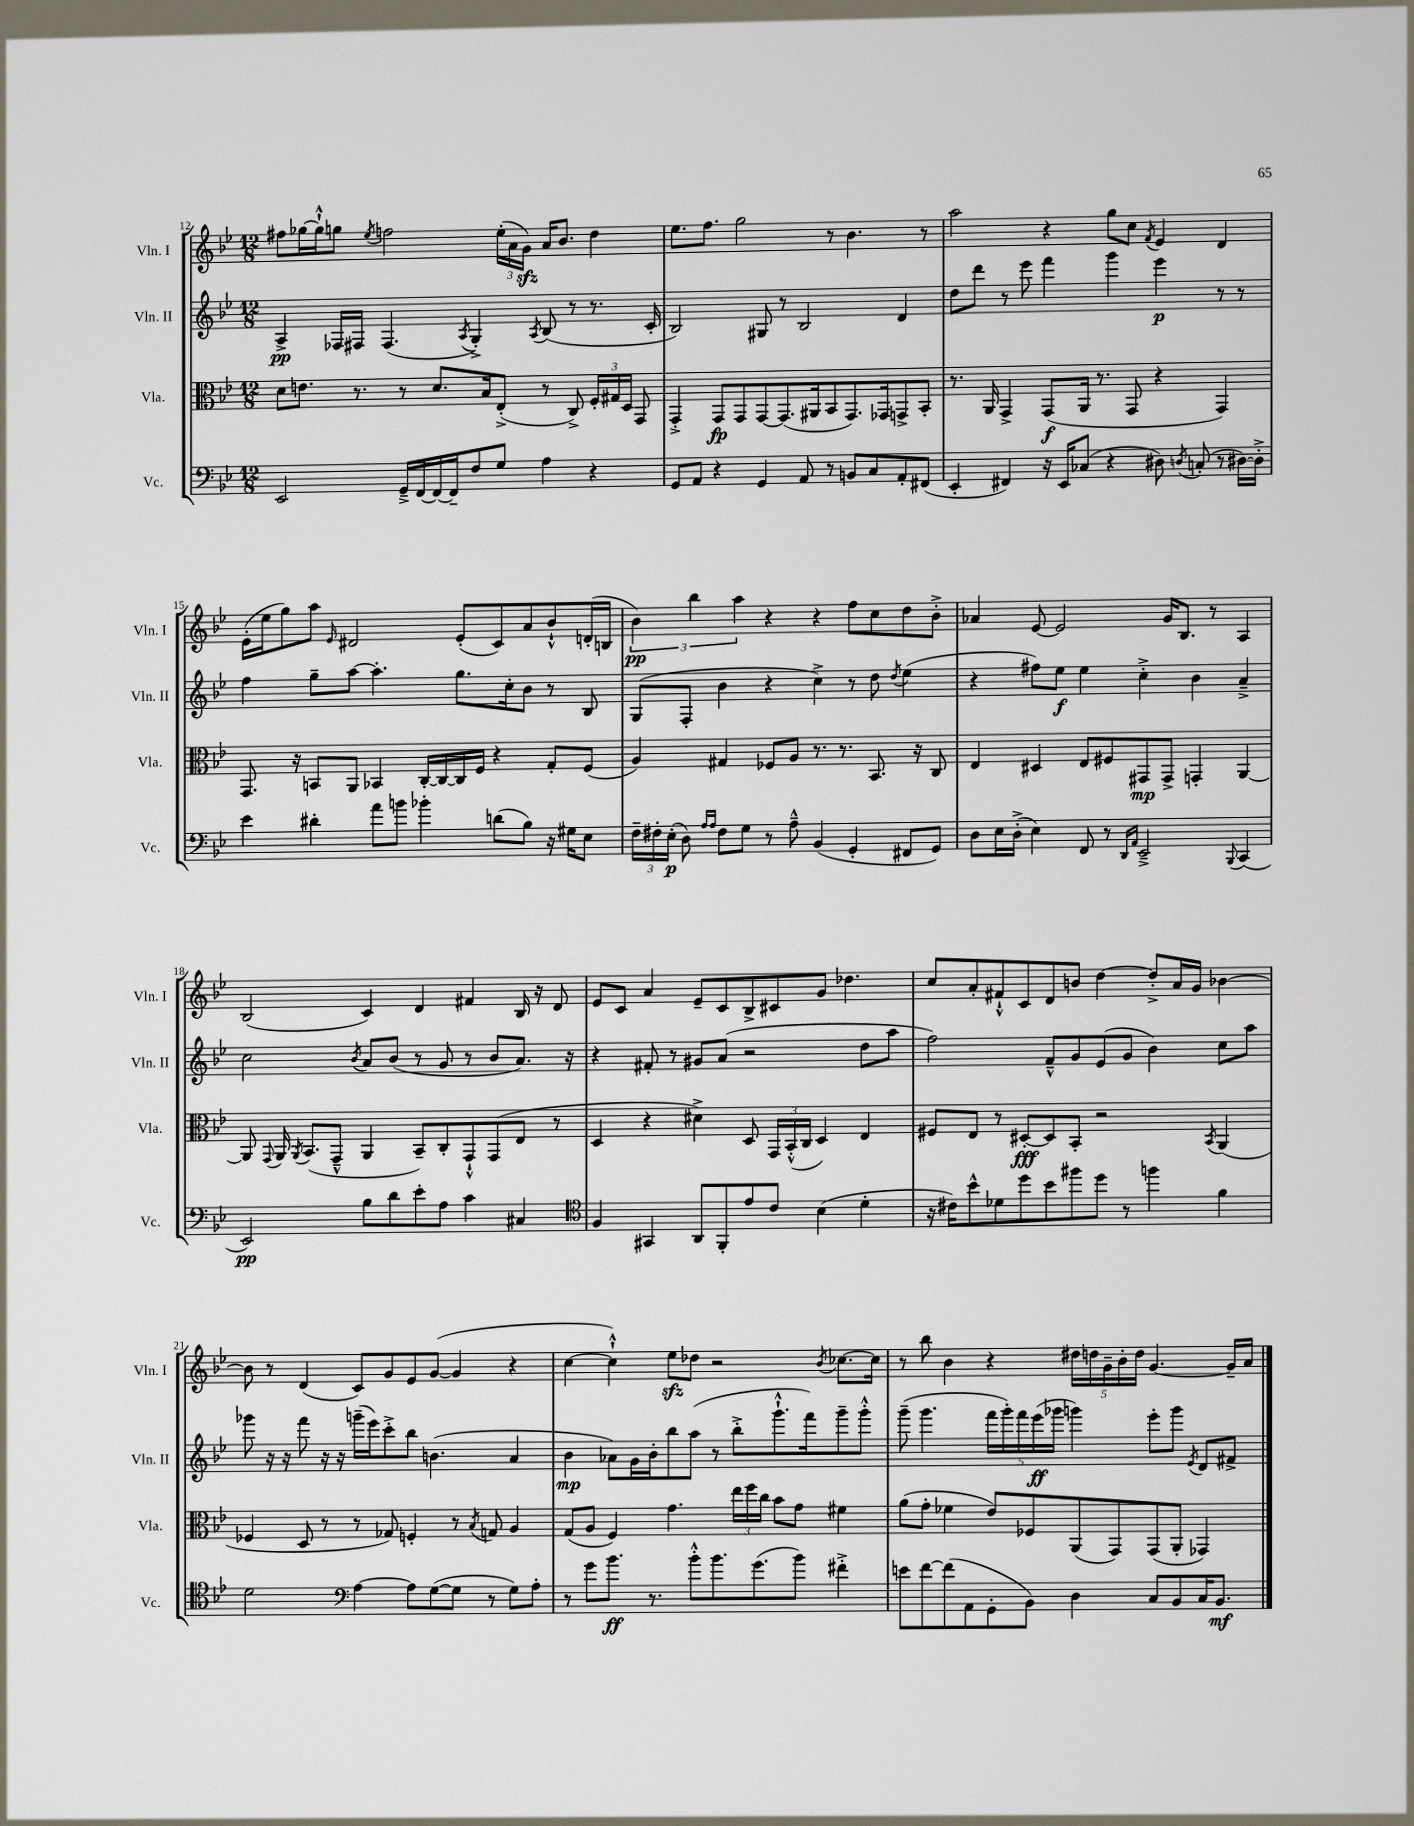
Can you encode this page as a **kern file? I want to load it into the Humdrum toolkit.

**kern	**dynam	**kern	**dynam	**kern	**dynam	**kern	**dynam
*part4	*part4	*part3	*part3	*part2	*part2	*part1	*part1
*staff4	*staff4	*staff3	*staff3	*staff2	*staff2	*staff1	*staff1
*I"Vc.	*	*I"Vla.	*	*I"Vln. II	*	*I"Vln. I	*
*I'Vc.	*	*I'Vla.	*	*I'Vln. II	*	*I'Vln. I	*
*clefF4	*	*clefC3	*	*clefG2	*	*clefG2	*
*k[b-e-]	*	*k[b-e-]	*	*k[b-e-]	*	*k[b-e-]	*
*M12/8	*	*M12/8	*	*M12/8	*	*M12/8	*
=12	=12	=12	=12	=12	=12	=12	=12
2EE-/	.	8d\L	.	4A^/	pp	8ff#X\L	.
.	.	8.en\J	.	.	.	[16gg-X\L	.
.	.	.	.	.	.	16gg-`^^\J]	.
.	.	.	.	16F-X/LL	.	8ggn\J	.
.	.	8.r	.	16F#X/JJ	.	.	.
.	.	.	.	.	.	8qee-/	.
.	.	.	.	(4.F#/	.	2ffn\	.
16GG~^/LL	.	8r	.	.	.	.	.
[16FF/	.	.	.	.	.	.	.
16FF/_	.	8.d/L	.	.	.	.	.
16FF~/J]	.	.	.	.	.	.	.
.	.	.	.	8qA/	.	.	.
8F/	.	.	.	4G'^/)	.	.	.
.	.	16B-/k	.	.	.	.	.
8G/J	.	(8E-'^/J	.	.	.	(24ee-'\LL	.
.	.	.	.	.	.	24a\	.
.	.	.	.	.	.	24gzz\JJ)	.
.	.	.	.	8qA/	.	.	.
4A\	.	8r	.	(8B-/	.	16a/KL	.
.	.	.	.	.	.	8.b-/J	.
.	.	8C^/)	.	8r	.	.	.
4r	.	24F'/LL	.	8.r	.	4dd\	.
.	.	24G#X/	.	.	.	.	.
.	.	24D/JJ	.	.	.	.	.
.	.	8GG/	.	.	.	.	.
.	.	.	.	16c'/	.	.	.
=13	=13	=13	=13	=13	=13	=13	=13
8GG/L	.	4GG'^/	.	2B-/)	.	8.ee-\L	.
8AA/J	.	.	.	.	.	.	.
.	.	.	.	.	.	8.ff\J	.
4r	.	8GG/L	fp	.	.	.	.
.	.	8GG/	.	.	.	2gg\	.
4GG/	.	[8GG/	.	8G#X/	.	.	.
.	.	(8.GG/]	.	8r	.	.	.
8AA/	.	.	.	2B-/	.	.	.
.	.	16AA#X/k	.	.	.	.	.
8r	.	8BB-/	.	.	.	8r	.
8BBn/L	.	8.GG/)	.	.	.	4.b-\	.
8C/	.	.	.	.	.	.	.
.	.	16GG-X/k	.	.	.	.	.
8AA'/	.	8GGn^/	.	4d/	.	.	.
(8FF#X/J	.	8BB-'/J	.	.	.	8r	.
=14	=14	=14	=14	=14	=14	=14	=14
4EE-'/	.	8.r	.	8dd\L	.	2aa\	.
.	.	.	.	8ddd\J	.	.	.
.	.	16AA/	.	.	.	.	.
4FF#X/)	.	4GG^/	.	8r	.	.	.
.	.	.	.	8eee-\	.	.	.
16r	.	(8GG/L	f	4fff\	.	4r	.
16EE-/KL	.	.	.	.	.	.	.
(8C-X/J	.	16AA/Jk	.	.	.	.	.
.	.	8.r	.	.	.	.	.
4r	.	.	.	4ggg\	.	8gg\L	.
.	.	8GG/	.	.	.	8cc\J	.
.	.	.	.	.	.	8qf/	.
8D#X\)	.	4r	.	4eee-\	p	4e-/	.
8qDn/	.	.	.	.	.	.	.
(8Cn'/	.	.	.	.	.	.	.
8r	.	4GG/)	.	8r	.	4d/	.
[16D#X\LL)	.	.	.	8r	.	.	.
16D#'^\JJ]	.	.	.	.	.	.	.
!!LO:LB:g=z
=15	=15	=15	=15	=15	=15	=15	=15
4e-\	.	8.GG/	.	4ff\	.	(16e-'\LL	.
.	.	.	.	.	.	16ee-\J	.
.	.	.	.	.	.	8gg\)	.
.	.	16r	.	.	.	.	.
4d#X'\	.	8BBn/L	.	8gg~\L	.	8aa\J	.
.	.	.	.	.	.	16qqe-/	.
.	.	8AA/J	.	[8aa\J	.	2d#X/	.
8a\L	.	4BB-X/	.	4.aa'\]	.	.	.
8bn\J	.	.	.	.	.	.	.
4b-X'\	.	[16C'/LL	.	.	.	.	.
.	.	16C/_	.	.	.	.	.
.	.	16C/]	.	8.gg\L	.	(8e-'/L	.
.	.	16F/JJ	.	.	.	.	.
(8dn\L	.	4r	.	.	.	8c/)	.
.	.	.	.	16cc'\k	.	.	.
8B-\J)	.	.	.	8b-\J	.	8a/	.
16r	.	8G'/L	.	8r	.	8b-`^^/	.
16G#X\KL	.	.	.	.	.	.	.
8E-\J	.	(8F/J	.	8B-/	.	(16dn'/L	.
.	.	.	.	.	.	16Bn/JJ	.
=16	=16	=16	=16	=16	=16	=16	=16
24F~\LL	.	4A/)	.	(8G/L	.	6b-\)	pp
24F#X'\	.	.	.	.	.	.	.
(24E-'\JJ	p	.	.	.	.	.	.
8D\)	.	.	.	8F'/J	.	.	.
.	.	.	.	.	.	6bb-\	.
16qqA/LL	.	.	.	.	.	.	.
16qqA/JJ	.	.	.	.	.	.	.
8F#\L	.	4G#X/	.	4b-\	.	.	.
.	.	.	.	.	.	6aa\	.
8G\J	.	.	.	.	.	.	.
8r	.	8F-X/L	.	4r	.	4r	.
8A~^^\	.	8A/J	.	.	.	.	.
(4BB-/	.	8.r	.	4cc^\)	.	4r	.
.	.	8.r	.	.	.	.	.
4GG'/	.	.	.	8r	.	8ff\L	.
.	.	8.BB-/	.	8dd\	.	8cc\	.
.	.	.	.	8qdd/	.	.	.
8FF#X/L	.	.	.	(4ee-\	.	8dd\	.
.	.	16r	.	.	.	.	.
8GG/J)	.	8C/	.	.	.	8b-'^\J	.
=17	=17	=17	=17	=17	=17	=17	=17
8D\L	.	4E-/	.	4r	.	4a-X/	.
16E-\L	.	.	.	.	.	.	.
(16D'^\JJ	.	.	.	.	.	.	.
4E-\)	.	4D#X/	.	8ff#X\L)	.	[8e-/	.
.	.	.	.	8ee-\J	f	2e-/]	.
8FF/	.	8E-/L	.	4ee-\	.	.	.
8r	.	8F#X/	.	.	.	.	.
16qqDD/LL	.	.	.	.	.	.	.
16qqAA/JJ	.	.	.	.	.	.	.
2EE-~^/	.	8GG#X/	mp	4cc'^\	.	.	.
.	.	8GG#^/J	.	.	.	16g/KL	.
.	.	.	.	.	.	8.B-/J	.
.	.	4GGn'/	.	4b-\	.	.	.
.	.	.	.	.	.	8r	.
8qqBBB-/	.	.	.	.	.	.	.
(4CC/	.	[4AA/	.	4a~^/	.	4A/	.
!!LO:LB:g=z
=18	=18	=18	=18	=18	=18	=18	=18
2EE-/)	pp	8AA/]	.	2cc\	.	(2B-/	.
.	.	8qqGG/	.	.	.	.	.
.	.	16AA/	.	.	.	.	.
.	.	8qAA/	.	.	.	.	.
.	.	(8.BB-/L	.	.	.	.	.
.	.	8GG~^^/J	.	.	.	.	.
.	.	.	.	8qb-/	.	.	.
8B-\L	.	4AA/	.	8a/L	.	4c/)	.
8d\	.	.	.	(8b-/J	.	.	.
8e-'\	.	8BB-~/L)	.	8r	.	4d/	.
8A\J	.	8C'/	.	8g/	.	.	.
4c\	.	8GG`^^/	.	8r	.	4f#X/	.
.	.	(8GG/	.	8b-/L	.	.	.
4C#X/	.	8E-/J	.	8.a/J)	.	16B-/	.
.	.	.	.	.	.	16r	.
.	.	8r	.	.	.	8d/	.
.	.	.	.	16r	.	.	.
=19	=19	=19	=19	=19	=19	=19	=19
*clefC4	*	*	*	*	*	*	*
4F/	.	4D/	.	4r	.	8e-/L	.
.	.	.	.	.	.	8c/J	.
4GG#X/	.	4r	.	8f#X'/	.	4a/	.
.	.	.	.	8r	.	.	.
8AA/L	.	4d#X^\)	.	8g#X/L	.	8e-~/L	.
8FF'/	.	.	.	(8a/J	.	8c/	.
8e-/	.	8D/	.	2r	.	8B-^/	.
8c/J	.	24GG/LL	.	.	.	8c#X/	.
.	.	(24BB-'^^/	.	.	.	.	.
.	.	24C/JJ	.	.	.	.	.
(4B-\	.	4D/)	.	.	.	8g/J	.
.	.	.	.	.	.	4.dd-X\	.
4d'\	.	4E-/	.	8dd\L	.	.	.
.	.	.	.	8aa\J	.	.	.
=20	=20	=20	=20	=20	=20	=20	=20
16r	.	8F#X/L	.	2ff\)	.	8cc/L	.
16c#X\KL)	.	.	.	.	.	.	.
8b-^^\	.	8E-/J	.	.	.	8a'/	.
8d-X\	.	8r	.	.	.	8f#X`^^/	.
8dd\	.	[8D#X'/L	fff	.	.	8c/	.
8b-\	.	8D#/]	.	8f~^^/L	.	8d/	.
8ff#X\	.	8BB-'/J	.	8g/	.	8bn/J	.
8dd\J	.	2r	.	(8e-/	.	[4dd\	.
8r	.	.	.	8g/J	.	.	.
4ffn\	.	.	.	4b-\)	.	8dd'^/L]	.
.	.	.	.	.	.	16a/L	.
.	.	.	.	.	.	16g/JJ	.
.	.	8qBB-/	.	.	.	.	.
4f\	.	(4AA/	.	8cc\L	.	[4b-X\	.
.	.	.	.	8aa\J	.	.	.
!!LO:LB:g=z
=21	=21	=21	=21	=21	=21	=21	=21
2d\	.	4F-X/	.	8ggg-X\	.	8b-\]	.
.	.	.	.	16r	.	8r	.
.	.	.	.	16r	.	.	.
.	.	8D/	.	8fff\	.	(4d/	.
.	.	8r	.	16r	.	.	.
.	.	.	.	16r	.	.	.
*clefF4	*	*	*	*	*	*	*
[4A\	.	8r	.	(16gggn~\LL	.	8c/L)	.
.	.	.	.	16eee-\J)	.	.	.
.	.	8G-X/)	.	8ccc'^\	.	8g/	.
8A\L]	.	4Fn'/	.	8bb-\J	.	8e-/	.
([8G\	.	.	.	(4.bn\	.	([8g/J	.
8G\J]	.	8r	.	.	.	4g/]	.
.	.	8qB-/	.	.	.	.	.
8r	.	8Gn/	.	.	.	.	.
8G\L)	.	4A/	.	4a/	.	4r	.
8A'\J	.	.	.	.	.	.	.
=22	=22	=22	=22	=22	=22	=22	=22
8r	.	(8G/L	.	4b-\	mp	[4cc\	.
8g\L	.	8A/J	.	.	.	.	.
8.b-\J	ff	4F/)	.	8a-X\L)	.	4cc`^^\])	.
.	.	.	.	16g\L	.	.	.
8.r	.	.	.	16b-'\J	.	.	.
.	.	4.g\	.	8bb-\	.	8ee-zz\L	.
8b-'^^\L	.	.	.	(8aa\J	.	8dd-X\J	.
8.b-\	.	.	.	8r	.	2r	.
.	.	24ee-\LL	.	8bb-'^\L	.	.	.
.	.	24ff\	.	.	.	.	.
(8.g\	.	.	.	.	.	.	.
.	.	24cc\JJ	.	.	.	.	.
.	.	8b-\L	.	8.ggg`^^\	.	.	.
8b-\J)	.	8g\J	.	.	.	.	.
.	.	.	.	16fff\k)	.	.	.
.	.	.	.	.	.	8qb-/	.
4f#X'^\	.	4f#X\	.	8ggg~\	.	[8.cc-X\L	.
.	.	.	.	8ggg'^^\J	.	.	.
.	.	.	.	.	.	16cc-\Jk]	.
=23	=23	=23	=23	=23	=23	=23	=23
8en\L	.	(8a\L	.	(8ggg~\	.	8r	.
[8f\	.	8g'\J	.	4.ggg\	.	8bb-\	.
(8f\]	.	4f-X\	.	.	.	4b-\	.
8AA\	.	.	.	.	.	.	.
8GG'\	.	8e-/L)	.	20fff\LL	.	4r	.
.	.	.	.	20ggg'\)	.	.	.
.	.	.	.	20fff\	.	.	.
8BB-\J)	.	8F-X/	.	.	.	.	.
.	.	.	.	(20eee-\	ff	.	.
.	.	.	.	20ggg-X\JJ	.	.	.
4D\	.	(8AA/	.	4gggn\)	.	20dd#X\LL	.
.	.	.	.	.	.	20ddn\	.
.	.	.	.	.	.	20g~\	.
.	.	8GG/)	.	.	.	.	.
.	.	.	.	.	.	20b-'\	.
.	.	.	.	.	.	20dd\JJ	.
8C/L	.	(8GG/	.	8eee-'\L	.	[4.g/	.
8BB-/	.	8AA'/J	.	8ggg\J	.	.	.
.	.	.	.	8qe-/	.	.	.
16C/K	.	4GG-X/)	.	8d/L	.	.	.
8.BB-/J	mf	.	.	.	.	.	.
.	.	.	.	8f#X^/J	.	16g~/LL]	.
.	.	.	.	.	.	16a/JJ	.
==	==	==	==	==	==	==	==
*-	*-	*-	*-	*-	*-	*-	*-
